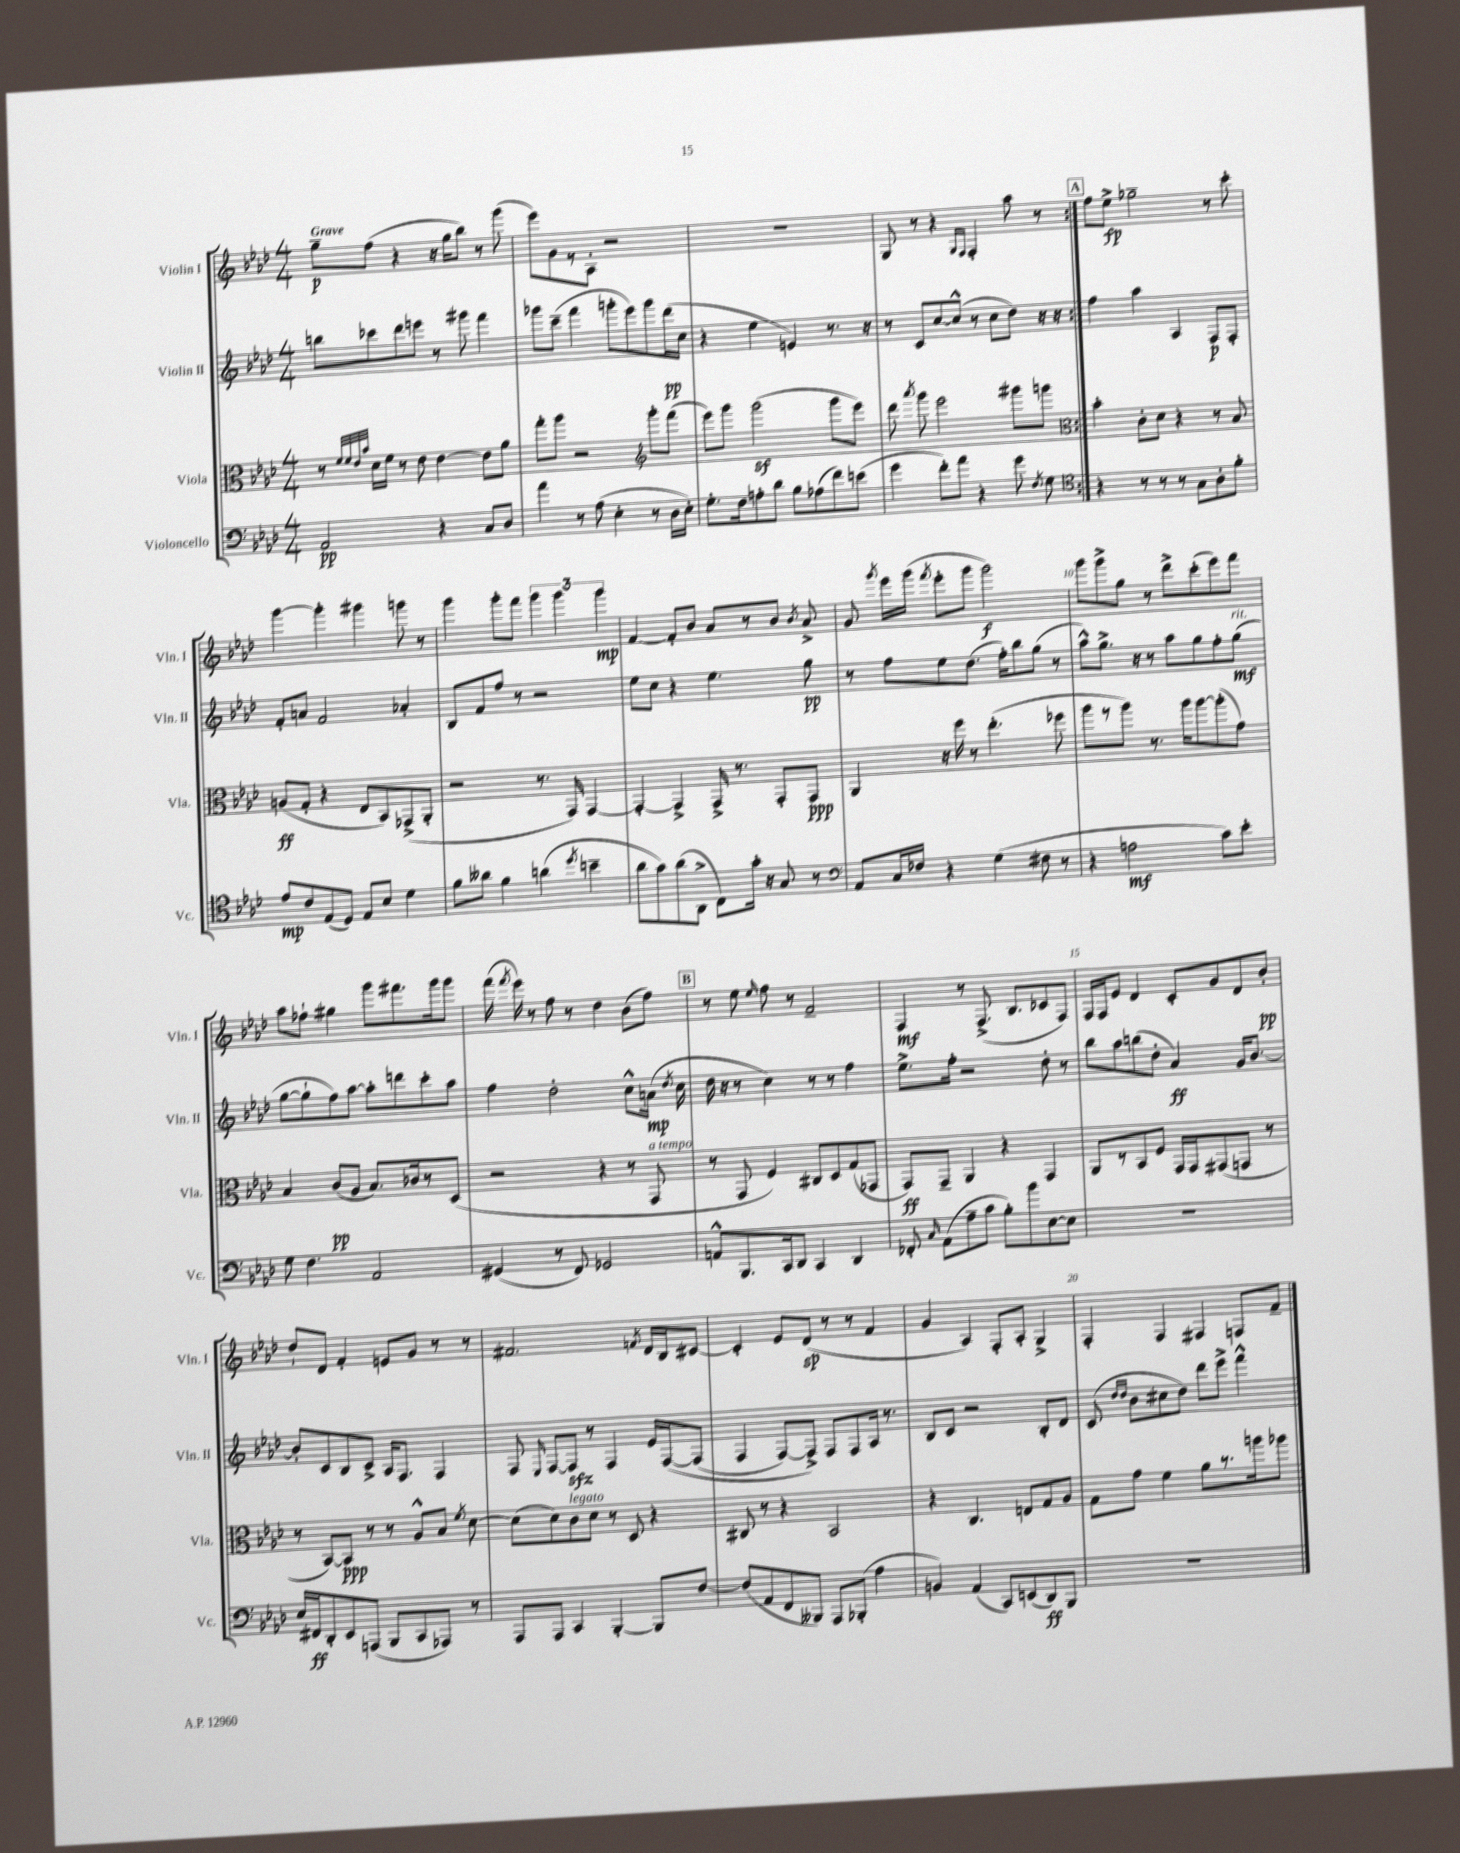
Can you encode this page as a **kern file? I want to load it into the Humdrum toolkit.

**kern	**dynam	**kern	**dynam	**kern	**dynam	**kern	**dynam
*part4	*part4	*part3	*part3	*part2	*part2	*part1	*part1
*staff4	*staff4	*staff3	*staff3	*staff2	*staff2	*staff1	*staff1
*I"Violoncello	*	*I"Viola	*	*I"Violin II	*	*I"Violin I	*
*I'Vc.	*	*I'Vla.	*	*I'Vln. II	*	*I'Vln. I	*
*clefF4	*	*clefC3	*	*clefG2	*	*clefG2	*
*k[b-e-a-d-]	*	*k[b-e-a-d-]	*	*k[b-e-a-d-]	*	*k[b-e-a-d-]	*
*M4/4	*	*M4/4	*	*M4/4	*	*M4/4	*
=1	=1	=1	=1	=1	=1	=1	=1
!	!	!	!	!	!	!LO:TX:a:B:t=Grave	!
2AA-/	pp	8r	.	8bbn\L	.	8gg~\L	p
.	.	32qqf/LLL	.	.	.	.	.
.	.	32qqf/	.	.	.	.	.
.	.	32qqe-/	.	.	.	.	.
.	.	32qqb-/JJJ	.	.	.	.	.
.	.	16d-\LL	.	8ccc-X\	.	(8ff\J	.
.	.	16f\JJ	.	.	.	.	.
.	.	8r	.	8ddd-\	.	4r	.
.	.	8e-\	.	8eeen\J	.	.	.
4r	.	[4e-\	.	8r	.	16r	.
.	.	.	.	.	.	16gg\KL	.
.	.	.	.	8ggg#X\	.	8bb-\J)	.
8C/L	.	8e-\L]	.	4fff\	.	8r	.
8D-/J	.	8a-\J	.	.	.	(8ggg\	.
=2	=2	=2	=2	=2	=2	=2	=2
4a-\	.	8gg'\L	.	8ggg-X\L	.	8eee-\L)	.
.	.	8aa-\J	.	(8ccc~\J	.	8g\	.
8r	.	2r	.	4fff\	.	8r	.
(8A-\	.	.	.	.	.	8A-'\J	.
4E-'\	.	.	.	8gggn'\L	.	2r	.
.	.	.	.	8eee-\)	.	.	.
*	*	*clefG2	*	*	*	*	*
8r	.	8ggg'\L	.	8ggg\	.	.	.
16D-\LL	.	(8fff\J	.	(16ddd-\L	pp	.	.
16E-'\JJ)	.	.	.	16cc\JJ	.	.	.
=3	=3	=3	=3	=3	=3	=3	=3
8.G'\L	.	8eee-\L)	.	4r	.	1r	.
.	.	8ggg\J	.	.	.	.	.
16F\k	.	.	.	.	.	.	.
8An'\	.	(2gggz\	.	4ee-\	.	.	.
8d-\J	.	.	.	.	.	.	.
8B-\L	.	.	.	4en/)	.	.	.
(8A-X\	.	.	.	.	.	.	.
8f\)	.	8ggg\L	.	8.r	.	.	.
(8en\J	.	8eee-\J)	.	.	.	.	.
.	.	.	.	16r	.	.	.
=4	=4	=4	=4	=4	=4	=4	=4
4g\	.	8ddd-\	.	8r	.	8G/	.
.	.	8qaaa-/	.	.	.	.	.
.	.	8ggg\	.	8c/L	.	8r	.
8f'\L)	.	2eee-\	.	[8cc/	.	4r	.
8a-\J	.	.	.	(8cc^^/J]	.	.	.
.	.	.	.	.	.	16qqG/LL	.
.	.	.	.	.	.	16qqF/JJ	.
4r	.	.	.	8r	.	4F'/	.
.	.	.	.	8cc\L	.	.	.
8g\	.	8ggg#X\L	.	8dd-\J)	.	8aa-\	.
8qF/	.	.	.	.	.	.	.
8G\	.	8gggn\J	.	16r	.	8r	.
.	.	.	.	16r	.	.	.
!!LO:REH:place=s1:t=A
=5:|!	=5:|!	=5:|!	=5:|!	=5:|!	=5:|!	=5:|!	=5:|!
*clefC4	*	*clefC3	*	*	*	*	*
4r	.	4b-'\	.	4ff\	.	8ff\L	.
.	.	.	.	.	.	8ee-^\J	fp
8r	.	8c'\L	.	4aa-\	.	2gg-X~\	.
8r	.	8d-\J	.	.	.	.	.
8r	.	4r	.	4A-/	.	.	.
8G\L	.	.	.	.	.	.	.
8A-'\	.	8r	.	8F/L	p	8r	.
8f'\J	.	8B-/	.	8F'/J	.	8ccc'\	.
!!LO:LB:g=z
=6	=6	=6	=6	=6	=6	=6	=6
8e-/L	mp	(8An/L	ff	8f'/L	.	[4ggg\	.
8c/	.	8G'/J	.	8an/J	.	.	.
(8E-/	.	4r	.	2f/	.	4ggg'\]	.
8D-/J)	.	.	.	.	.	.	.
8E-/L	.	8E-/L	.	.	.	4ggg#X\	.
8B-/J	.	8BB-/)	.	.	.	.	.
4d-\	.	(8GG-X^/	.	4a-X'/	.	8gggn\	.
.	.	8AA-'/J	.	.	.	8r	.
=7	=7	=7	=7	=7	=7	=7	=7
8f\L	.	2r	.	8B-/L	.	4ggg\	.
8a--X\J	.	.	.	8f/	.	.	.
4f\	.	.	.	8ff/J	.	8ggg'\L	.
.	.	.	.	8r	.	8fff\J	.
(4an\	.	8.r	.	2r	.	6ggg\	.
.	.	.	.	.	.	6ggg\	.
.	.	16GG/)	.	.	.	.	.
8qdd-/	.	.	.	.	.	.	.
4bn~\	.	[4GG/	.	.	.	.	.
.	.	.	.	.	.	6ggg\	mp
=8	=8	=8	=8	=8	=8	=8	=8
8a-\L	.	4GG'/_	.	8ee-\L	.	[4f/	.
8g\)	.	.	.	8cc\J	.	.	.
(8a-\	.	4GG^/]	.	4r	.	8f'/L]	.
8AA-^\J	.	.	.	.	.	8b-/J	.
8C\L)	.	16GG^/	.	4.ee-\	.	8a-/L	.
.	.	8.r	.	.	.	.	.
16g'\Jk	.	.	.	.	.	8r	.
16r	.	.	.	.	.	.	.
8G/	.	8GG'/L	.	.	.	8b-/J	.
.	.	.	.	.	.	8qb-/	.
8r	.	8GG/J	ppp	8gg\	pp	8a-^/	.
=9	=9	=9	=9	=9	=9	=9	=9
*clefF4	*	*	*	*	*	*	*
8AA-/L	.	4AA-/	.	8r	.	8g/	.
.	.	.	.	.	.	8qggg/	.
16C/L	.	.	.	8ff\L	.	16eee-\LL	.
16F-X/JJ	.	.	.	.	.	(16ggg\JJ	.
.	.	.	.	.	.	8qfff/	.
4r	.	16r	.	8ee-\	.	8eee-'\L	.
.	.	16ff\	.	.	.	.	.
.	.	8r	.	(8.dd-\J	.	8ggg\J	.
(4G\	.	(4.ee-'\	.	.	.	2ggg\)	f
.	.	.	.	16ff'\KL)	.	.	.
.	.	.	.	8bb-\	.	.	.
8F#X\	.	.	.	(8gg\J	.	.	.
8r	.	8ff-X\	.	8r	.	.	.
=10	=10	=10	=10	=10	=10	=10	=10
4r	.	8aa-\L	.	8aa-^^\L)	.	8ggg\L	.
.	.	8r	.	8.gg^\J	.	8ggg^\	.
2An\	mf	8aa-\J)	.	.	.	8gg\J	.
.	.	.	.	16r	.	.	.
.	.	8.r	.	8r	.	8r	.
.	.	.	.	8aa-\L	.	8ddd-^\L	.
.	.	16aa-\KL	.	.	.	.	.
.	.	[8aa-\	.	8gg\	.	(8ccc'\	.
8c\L)	.	(8aa-'\]	.	8ff'\	.	8eee-\)	.
!	!	!	!	!LO:TX:a:i:t=rit.	!	!	!
8e-'\J	.	8g\J)	.	(8gg\J	mf	8fff\J	.
!!LO:LB:g=z
=11	=11	=11	=11	=11	=11	=11	=11
8G\	.	4B-/	.	[8gg\L	.	8aa-\L	.
4.F\	.	.	.	8gg`\]	.	8ff-X`\J	.
.	.	(8c/L	pp	8ff\)	.	4gg#X\	.
.	.	8A-/J	.	[8aa-\J	.	.	.
2AA-/	.	8.B-/L)	.	8aa-'\L]	.	8ggg\L	.
.	.	.	.	8dddn\	.	8.fff#X\	.
.	.	16c-X/k	.	.	.	.	.
.	.	8r	.	8ccc'\	.	.	.
.	.	.	.	.	.	16ggg\k	.
.	.	(8D-/J	.	8aa-\J	.	8ggg\J	.
=12	=12	=12	=12	=12	=12	=12	=12
(4GG#X/	.	2r	.	4ff\	.	(16fff\	.
.	.	.	.	.	.	8qfff/	.
.	.	.	.	.	.	16eee-\)	.
.	.	.	.	.	.	8r	.
8r	.	.	.	2dd-'\	.	8ff\	.
8FF/)	.	.	.	.	.	8r	.
2GG-X/	.	4r	.	.	.	4dd-\	.
.	.	8r	.	8cc^^\L	.	(8b-\L	.
!	!	!LO:TX:a:i:t=a tempo	!	!	!	!	!
.	.	8GG/	.	(16an\Jk	mp	8ff\J)	.
.	.	.	.	8qdd-/	.	.	.
.	.	.	.	16cc\	.	.	.
!!LO:REH:place=s1:t=B
=13	=13	=13	=13	=13	=13	=13	=13
8AAn^^/L	.	8r	.	16dd-\	.	8r	.
.	.	.	.	16r	.	.	.
8.BBB-/	.	8GG/	.	8r	.	8ee-\	.
.	.	.	.	.	.	16qqee-/	.
.	.	4F/)	.	4cc\)	.	8ff\	.
16CC/k	.	.	.	.	.	.	.
8DD-/J	.	.	.	.	.	8r	.
4CC/	.	8C#X/L	.	8r	.	2f~/	.
.	.	8D-/	.	8r	.	.	.
4DD-/	.	(8G/	.	4ff\	.	.	.
.	.	8GG-X/J	.	.	.	.	.
=14	=14	=14	=14	=14	=14	=14	=14
8FF-X'/	.	8GG/L)	ff	8.ee-^\L	.	4F/	mf
16qqC/	.	.	.	.	.	.	.
(8AA-\L	.	8GG~/J	.	.	.	.	.
.	.	.	.	16ff'\Jk	.	.	.
8A-~\	.	4AA-/	.	2r	.	8r	.
8c\J	.	.	.	.	.	(8.F^/	.
8B-'\L)	.	4r	.	.	.	.	.
.	.	.	.	.	.	8.B-/L	.
8b-\	.	.	.	.	.	.	.
[8E-\	.	4GG/	.	8dd-'\	.	8c-X/	.
8E-\J]	.	.	.	8r	.	8F/J)	.
=15	=15	=15	=15	=15	=15	=15	=15
1r	.	8AA-/L	.	8bb-\L	.	16F/LL	.
.	.	.	.	.	.	16F/J	.
.	.	8r	.	8aa-\	.	8e-/J	.
.	.	8BB-/	.	(8bbn\	.	4d-/	.
.	.	8F/J	.	8dd-'\J	.	.	.
.	.	16GG/LL	.	4a-/)	ff	8c'/L	.
.	.	16GG/J	.	.	.	.	.
.	.	(8GG#X/	.	.	.	8g/	.
.	.	8GGn/J	.	16g/KL	.	8d-/	.
.	.	.	.	[8.b-/J	.	.	.
.	.	8r	.	.	.	8b-'/J	pp
!!LO:LB:g=z
=16	=16	=16	=16	=16	=16	=16	=16
16E-/LL	.	8r	.	8b-'/L]	.	8dd-`/L	.
16FF#X/J	ff	.	.	.	.	.	.
8DD-'/	.	[8BB-/L)	.	8c/	.	8d-/J	.
8EE-/	.	8BB-/J]	ppp	8B-/	.	4f'/	.
(8AAAn/J	.	8r	.	8c^/J	.	.	.
8BBB-/L	.	8r	.	16A-/KL	.	8en/L	.
.	.	.	.	8.F/J	.	.	.
8CC/	.	8A-^^/L	.	.	.	8g/J	.
8AAA-X/J)	.	8B-/J	.	4F/	.	8r	.
.	.	8qf/	.	.	.	.	.
8r	.	[8d-\	.	.	.	8r	.
=17	=17	=17	=17	=17	=17	=17	=17
8AAA-/L	.	(8d-\L]	.	8F/	.	2.f#X/	.
.	.	.	.	16qqE-/	.	.	.
8AAA-/J	.	8d-\)	.	[8F/L	.	.	.
!	!	!LO:TX:a:i:t=legato	!	!	!	!	!
4CC/	.	8c\	.	8Fzz/J]	.	.	.
.	.	8d-\J	.	8r	.	.	.
[4BBB-'/	.	8r	.	4F/	.	.	.
.	.	8D-/	.	.	.	.	.
.	.	.	.	.	.	8qfn/	.
8BBB-/L]	.	4r	.	16e-/LL	.	16d-/LL	.
.	.	.	.	([16F/J	.	16B-/J	.
[8F/J	.	.	.	(8F/J]	.	[8c#X/J	.
=18	=18	=18	=18	=18	=18	=18	=18
(8F/L]	.	8C#X/	.	4F/	.	4c#'/]	.
8AA-/	.	8r	.	.	.	.	.
8FF/	.	4r	.	[8F/L)	.	8e-/L	.
8BBB--X/J)	.	.	.	8F^/J])	.	(8d-/J	sp
8AAA-/L	.	2BB-/	.	8F/L	.	8r	.
(8BBB-X'/J	.	.	.	8F/	.	8r	.
4A-\	.	.	.	16A-/Jk	.	4f/	.
.	.	.	.	8.r	.	.	.
=19	=19	=19	=19	=19	=19	=19	=19
4BBn/)	.	4r	.	8B-/L	.	4g/	.
.	.	.	.	8c/J	.	.	.
(4AA-/	.	4.C/	.	2r	.	4A-/)	.
8CC/L)	.	.	.	.	.	8F'/L	.
(8EEn/	.	8En/L	.	.	.	8A-'/J	.
8DD-/)	ff	8G/	.	8B-'/L	.	4G^/	.
8BBB-/J	.	8A-/J	.	8d-/J	.	.	.
=20	=20	=20	=20	=20	=20	=20	=20
1r	.	8G\L	.	(8c/	.	4F'/	.
.	.	.	.	16qqdd-/LL	.	.	.
.	.	.	.	16qqdd-/JJ	.	.	.
.	.	8g\J	.	8b-\L	.	.	.
.	.	4f\	.	8cc#X\	.	4F/	.
.	.	.	.	8dd-\J)	.	.	.
.	.	8a-\L	.	8ddd-\L	.	4F#X/	.
.	.	8.r	.	8eee-^\J	.	.	.
.	.	.	.	4fff^^\	.	8Fn/L	.
.	.	16aan\k	.	.	.	.	.
.	.	8aa-X\J	.	.	.	8f~/J	.
==	==	==	==	==	==	==	==
*-	*-	*-	*-	*-	*-	*-	*-
